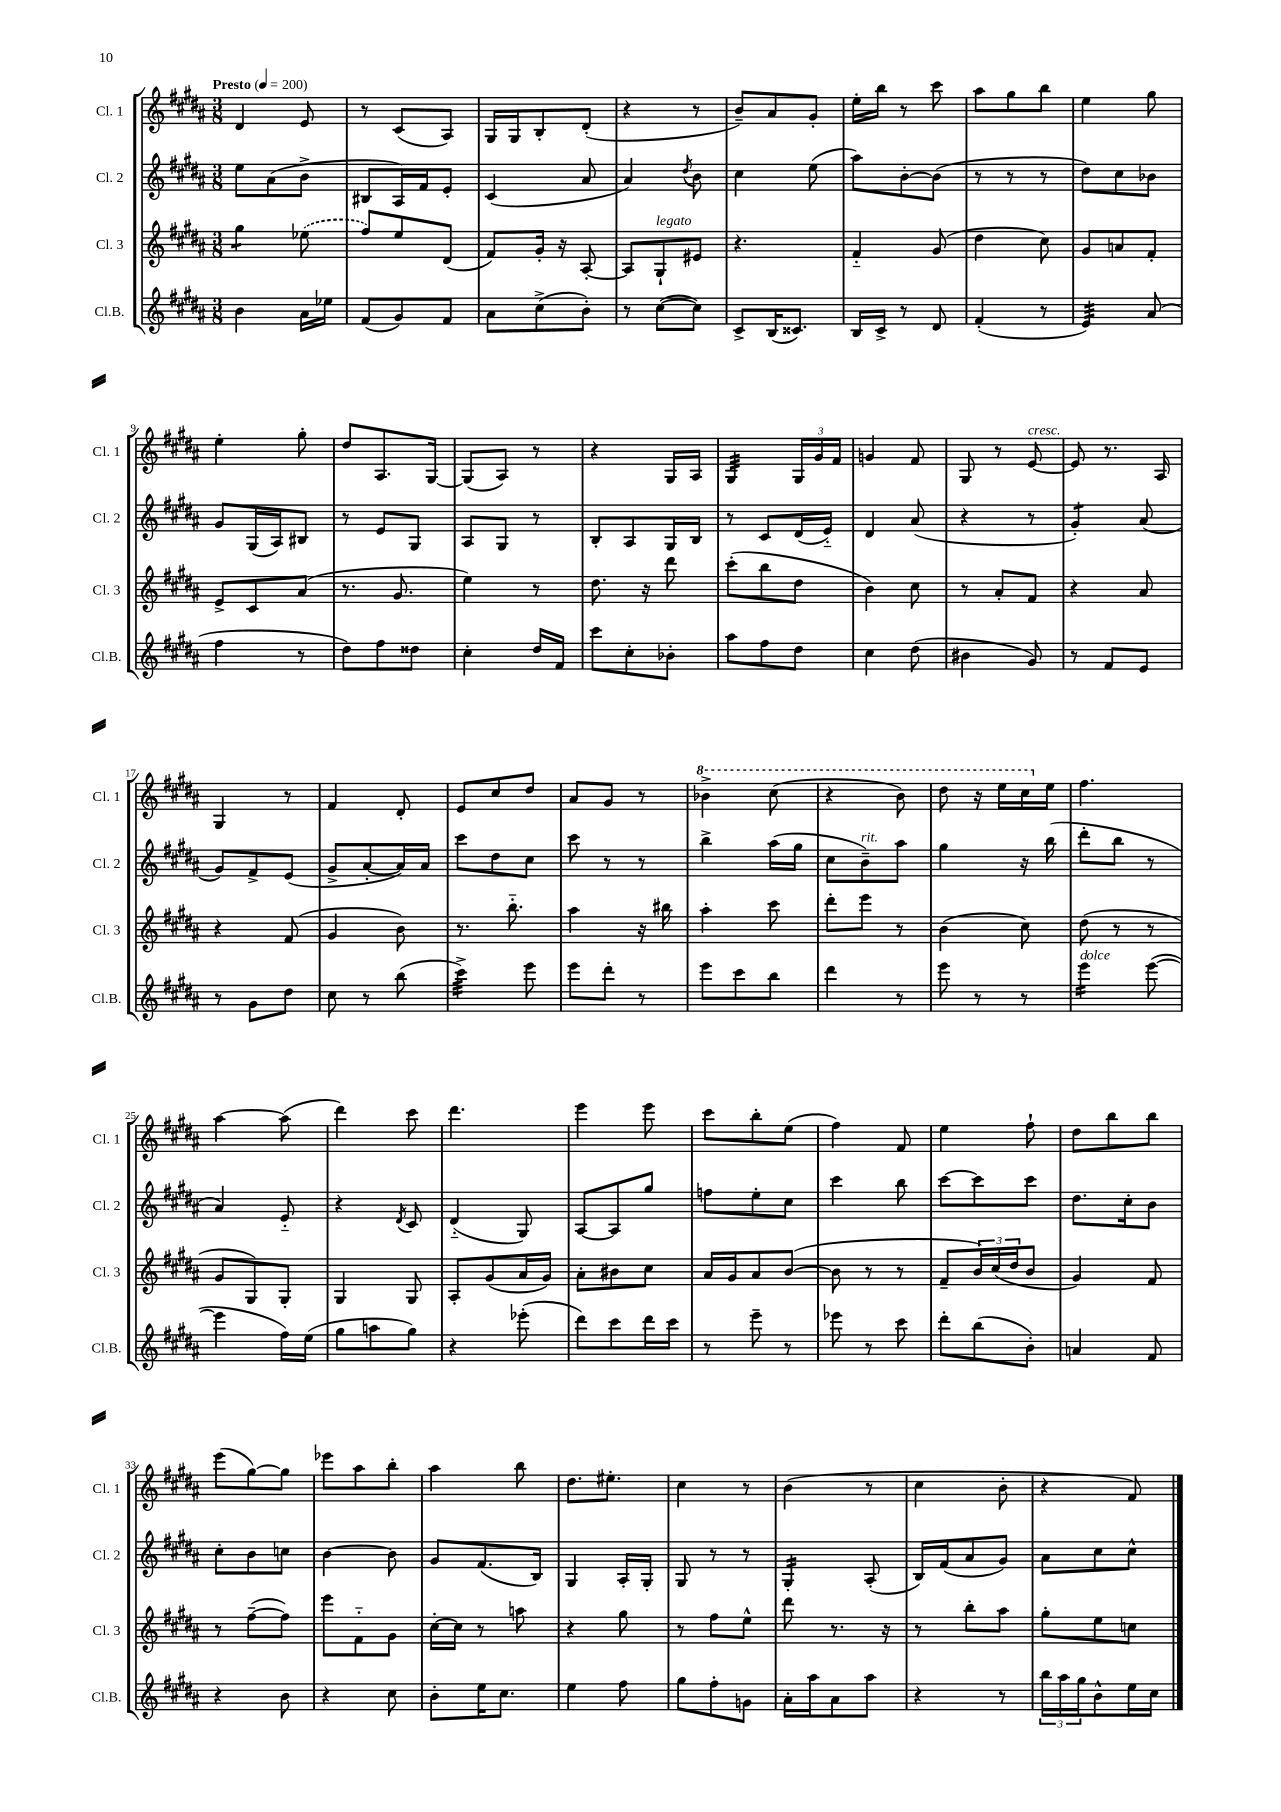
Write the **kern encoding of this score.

**kern	**kern	**kern	**kern
*staff4	*staff3	*staff2	*staff1
*clefG2	*clefG2	*clefG2	*clefG2
*k[f#c#g#d#a#]	*k[f#c#g#d#a#]	*k[f#c#g#d#a#]	*k[f#c#g#d#a#]
*M3/8	*M3/8	*M3/8	*M3/8
*MM200	*MM200	*MM200	*MM200
4b	4gg#	8ee	4d#
.	.	(8a#	.
16a#	(8ee-	8b^	8e
16ee-	.	.	.
=	=	=	=
(8f#	8ff#)	8B#	8r
8g#)	8ee	16A#)	(8c#
.	.	16f#	.
8f#	(8d#	8e'	8A#)
=	=	=	=
8a#	8f#)	(4c#	16G#
.	.	.	16G#
(8cc#^	16g#'	.	8B'
.	16r	.	.
8b')	[8A#'	8a#	(8d#'
=	=	=	=
8r	8A#]	4a#)	4r
([8cc#	8G#`	.	.
.	.	8qdd#	.
8cc#])	8e#	8b	8r
=	=	=	=
8c#^	4.r	4cc#	8b~)
(16B	.	.	8a#
8.c##)	.	.	.
.	.	(8ee	8g#'
=	=	=	=
16B	4f#'~	8aa#)	16ee'
16c#^	.	.	16bb
8r	.	[8b'	8r
8d#	(8g#	(8b]	8ccc#
=	=	=	=
(4f#'	4dd#	8r	8aa#
.	.	8r	8gg#
8r	8cc#)	8r	8bb
=	=	=	=
4e)	8g#	8dd#)	4ee
.	8a	8cc#	.
(8a#	8f#'	8b-	8gg#
=	=	=	=
4ff#	8e^	8g#	4ee'
.	8c#	(16G#	.
.	.	16A#)	.
8r	(8a#	8B#	8gg#'
=	=	=	=
8dd#)	8.r	8r	8dd#
8ff#	.	8e	8.A#
.	8.g#	.	.
8dd##	.	8G#	.
.	.	.	[16G#
=	=	=	=
4cc#'	4ee)	8A#	(8G#]
.	.	8G#	8A#)
16dd#	8r	8r	8r
16f#	.	.	.
=	=	=	=
8ccc#	8.dd#	8B'	4r
8cc#'	.	8A#	.
.	16r	.	.
8b-'	8ddd#	16G#	16G#
.	.	16B	16A#
=	=	=	=
8aa#	(8ccc#'	8r	4G#
8ff#	8bb	8c#	.
8dd#	8dd#	(16d#	24G#
.	.	.	24g#
.	.	16e'~)	.
.	.	.	24f#
=	=	=	=
4cc#	4b)	4d#	4g
(8dd#	8cc#	(8a#	8f#
=	=	=	=
4b#	8r	4r	8G#
.	8a#'	.	8r
8g#)	8f#	8r	[8e
=	=	=	=
8r	4r	4g#')	8e]
8f#	.	.	8.r
8e	8a#	(8a#	.
.	.	.	16A#
=	=	=	=
8r	4r	8g#)	4G#
8g#	.	8f#^	.
8dd#	(8f#	(8e	8r
=	=	=	=
8cc#	4g#	8g#^	4f#
8r	.	[8a#'	.
(8bb	8b)	16a#])	8d#'
.	.	16a#	.
=	=	=	=
4ccc#^)	8.r	8ccc#	8e
.	.	8dd#	8cc#
.	8.bb'~	.	.
8eee	.	8cc#	8dd#
=	=	=	=
8eee	4aa#	8ccc#	8a#
8ddd#'	.	8r	8g#
8r	16r	8r	8r
.	16bb#	.	.
=	=	=	=
8eee	4aa#'	4bb^	4bb-^
8ccc#	.	.	.
8bb	8ccc#	(16aa#	(8ccc#
.	.	16gg#	.
=	=	=	=
4ddd#	8ddd#'	8cc#	4r
.	8eee	8b~)	.
8r	8r	8aa#	8bb)
=	=	=	=
8eee	(4b	4gg#	8ddd#
8r	.	.	16r
.	.	.	16eee
8r	8cc#)	16r	16ccc#
.	.	(16bb	16ee
=	=	=	=
4eee	(8dd#	8ddd#'	4.ff#
.	8r	8bb	.
([8eee	8r	8r	.
=	=	=	=
4eee]	8g#	4a#)	[4aa#
.	8G#)	.	.
16ff#)	8G#'	8e'~	(8aa#]
(16ee	.	.	.
=	=	=	=
8gg#	4G#	4r	4ddd#)
8aa	.	.	.
.	.	8qd#	.
8gg#)	8G#	8c#	8ccc#
=	=	=	=
4r	8A#'	(4d#'~	4.ddd#
.	(8g#	.	.
(8eee-'	16a#	8G#)	.
.	16g#)	.	.
=	=	=	=
8ddd#)	8a#'	[8A#	4eee
8ccc#	8b#	8A#]	.
16ddd#	8cc#	8gg#	8eee
16ccc#	.	.	.
=	=	=	=
8r	16a#	8ff	8ccc#
.	16g#	.	.
8eee~	8a#	8ee'	8bb'
8r	([8b	8cc#	(8ee
=	=	=	=
8eee-	8b]	4ccc#	4ff#)
8r	8r	.	.
8ccc#	8r	8bb	8f#
=	=	=	=
8ddd#'	8f#~	[8ccc#	4ee
(8bb	24b)	8ccc#]	.
.	(24cc#	.	.
.	24dd#	.	.
8b')	8b	8ccc#	8ff#`
=	=	=	=
4a	4g#)	8.dd#	8dd#
.	.	.	8bb
.	.	16cc#'	.
8f#	8f#	8b	8bb
=	=	=	=
4r	8r	8cc#'	(8eee
.	([8ff#~	8b	[8gg#)
8b	8ff#])	8cc	8gg#]
=	=	=	=
4r	8eee	[4b	8eee-
.	8f#'~	.	8aa#
8cc#	8g#	8b]	8bb'
=	=	=	=
8b'	[16cc#'	8g#	4aa#
.	16cc#]	.	.
16ee	8r	(8.f#	.
8.cc#	.	.	.
.	8aa	.	8bb
.	.	16B)	.
=	=	=	=
4ee	4r	4G#	8.dd#
.	.	.	8.ee#'
8ff#	8gg#	16A#'	.
.	.	16G#'	.
=	=	=	=
8gg#	8r	8G#	4cc#
8ff#'	8ff#	8r	.
8g	8ee^^	8r	8r
=	=	=	=
16a#'	8ddd#	4G#'	(4b
16aa#	.	.	.
8a#	8.r	.	.
8aa#	.	(8A#'	8r
.	16r	.	.
=	=	=	=
4r	8r	16B)	4cc#
.	.	(16f#	.
.	8bb'	8a#	.
8r	8aa#	8g#)	8b'
=	=	=	=
24bb	8gg#'	8a#	4r
24aa#	.	.	.
24gg#	.	.	.
8b^^	8ee	8cc#	.
16ee	8cc	8cc#^^	8f#)
16cc#	.	.	.
==	==	==	==
*-	*-	*-	*-
